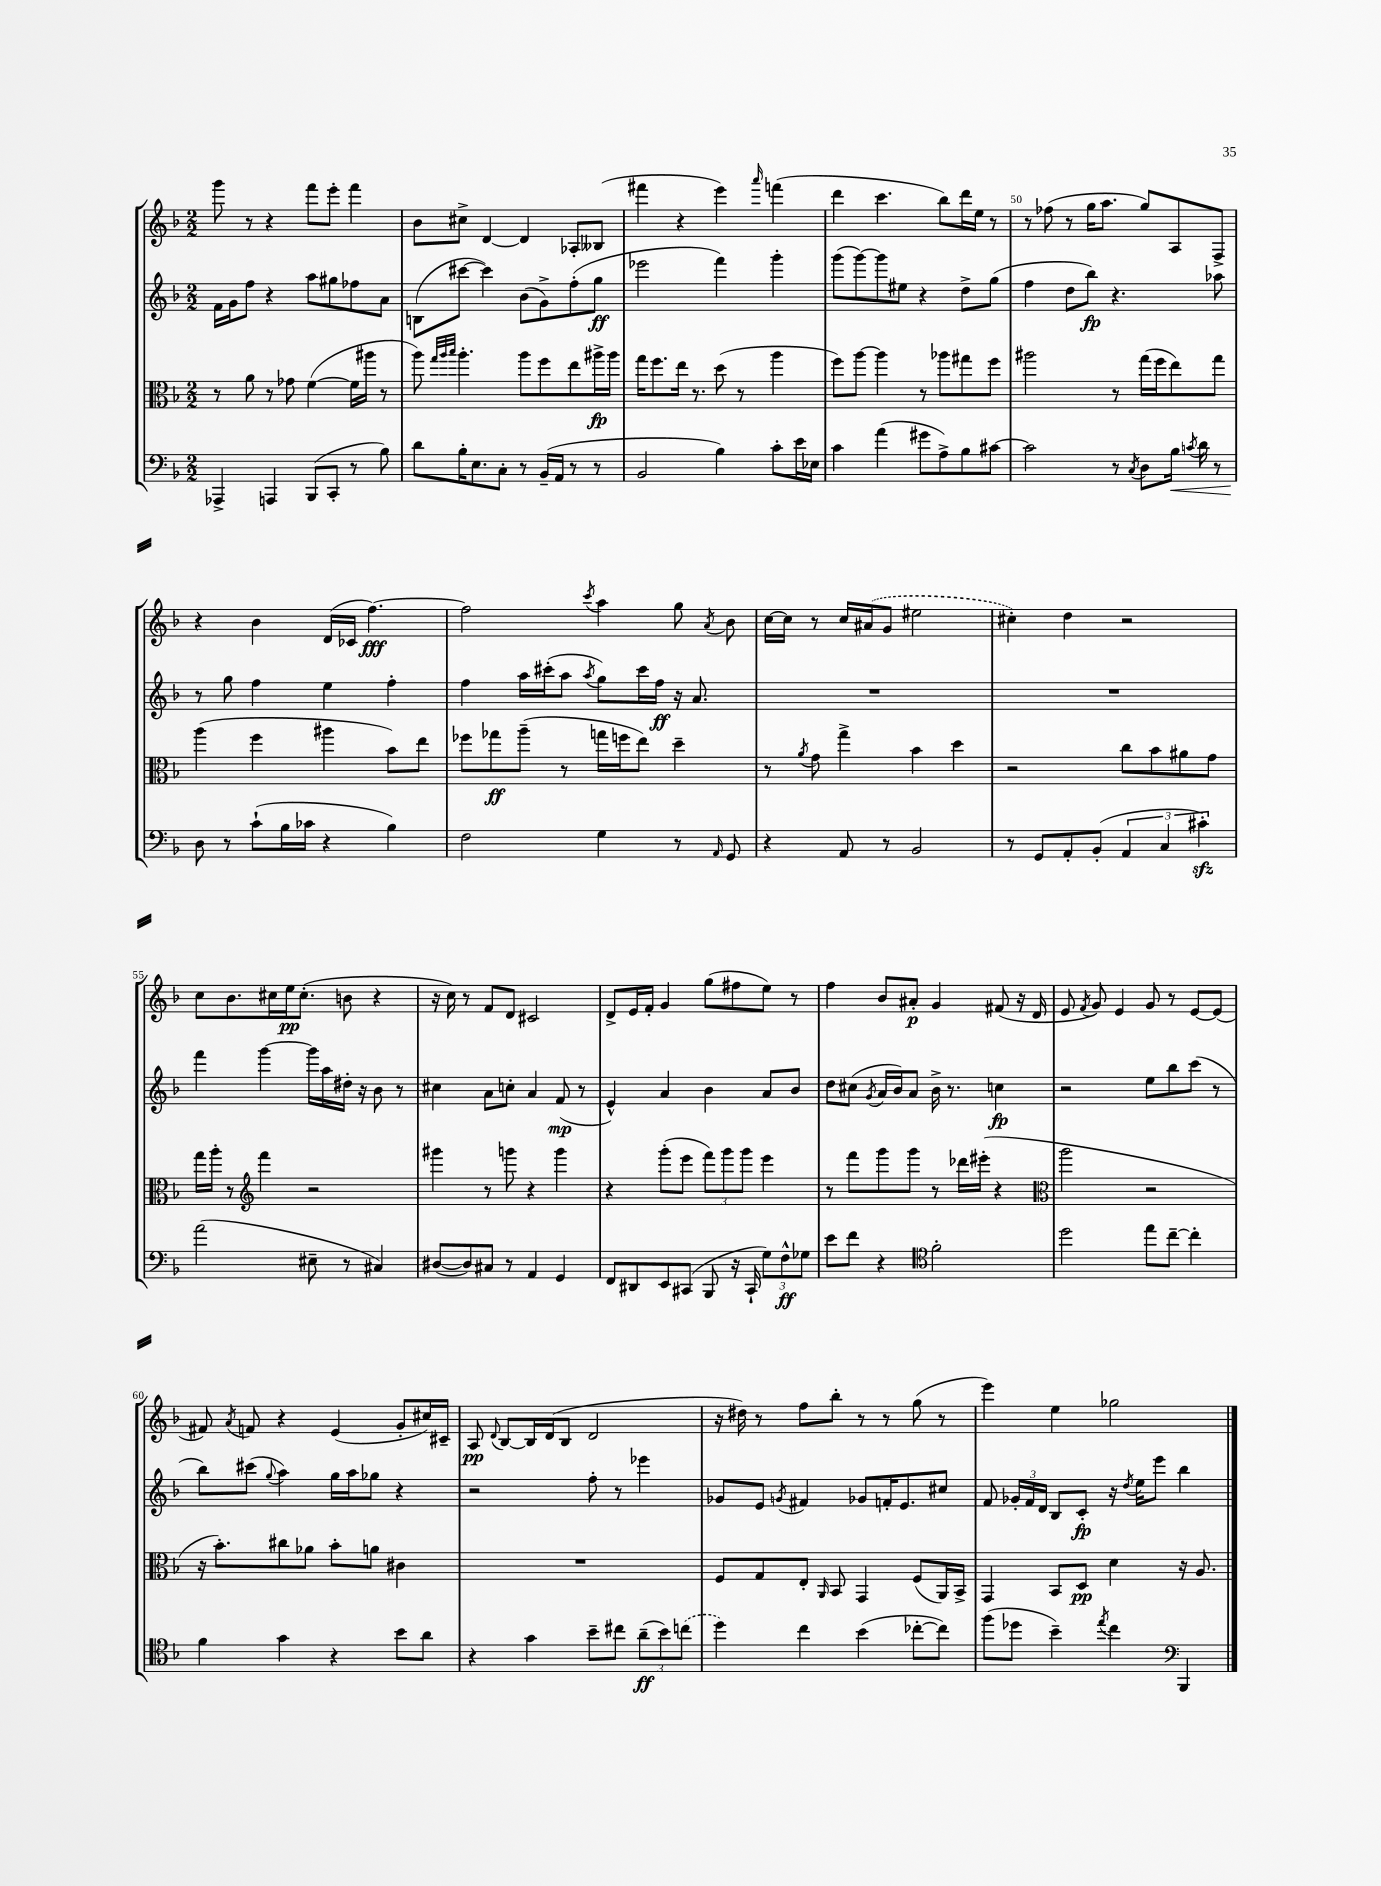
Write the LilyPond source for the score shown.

<<
\new StaffGroup <<
\new Staff = "s0" {
    \clef treble \key f \major \numericTimeSignature \time 2/2
    \autoBeamOff g'''8 r8 r4 f'''8[ e'''8]-. f'''4 |
    bes'8[ cis''8]-> d'4~ d'4 aes8[-. beses8]( |
    fis'''4 r4 e'''4) \grace { a'''16 } f'''4( |
    d'''4 c'''4. bes''8[) d'''16 e''16] r8 |
    r8 fes''8( r8 g''16[ a''8.] g''8[) a8 f8]-> |
    r4 bes'4 d'16[( ces'16] f''4.~\fff) |
    f''2 \acciaccatura { c'''8 } a''4 g''8 \acciaccatura { a'8 } bes'8 |
    c''16[~ c''16] r8 c''16[ \once \slurDashed ais'16( g'8] eis''2 |
    cis''4-.) d''4 r2 |
    c''8[ bes'8. cis''16 e''16\pp cis''8.]-.( b'8 r4 |
    r16 c''16) r8 f'8[ d'8] cis'2 |
    d'8[-> e'16 f'16]-. g'4 g''8[( fis''8 e''8]) r8 |
    f''4 bes'8[ ais'8]-.\p g'4 fis'8( r16 d'16 |
    e'8 \acciaccatura { f'8 } g'8) e'4 g'8 r8 e'8[~ e'8]( |
    fis'8) \acciaccatura { a'8 } f'8 r4 e'4( g'8[-. cis''16) cis'16]-- |
    a8\pp \appoggiatura { d'8 } bes8[~ bes16 d'16( bes8] d'2 |
    r16 dis''16) r8 f''8[ bes''8]-. r8 r8 g''8( r8 |
    e'''4) e''4 ges''2 \bar "|." |
}
\new Staff = "s1" {
    \clef treble \key f \major \numericTimeSignature \time 2/2
    \autoBeamOff f'16[ g'16 f''8] r4 a''8[ gis''8 fes''8 a'8] |
    b8[( cis'''8]~ cis'''4) bes'8[( g'8->) f''8-.( g''8]\ff |
    ees'''2 f'''4) g'''4-. |
    g'''8[( g'''8~) g'''8 eis''8] r4 d''8[-> g''8]( |
    f''4 d''8[ bes''8]\fp) r4. aes''8 |
    r8 g''8 f''4 e''4 f''4-. |
    f''4 a''16[ cis'''16-.( a''8] \acciaccatura { a''8 } g''8[) cis'''16 f''16]\ff r16 a'8. |
    R1 |
    R1 |
    f'''4 g'''4~ g'''16[ a''16 dis''16]-. r16 bes'8 r8 |
    cis''4 a'8[ c''8]-. a'4 f'8\mp( r8 |
    e'4-^) a'4 bes'4 a'8[ bes'8] |
    d''8[ cis''8]( \acciaccatura { g'8 } a'16[ bes'16) a'8] bes'16-> r8. c''4\fp |
    r2 e''8[ bes''8 c'''8]( r8 |
    bes''8[) cis'''8]( \appoggiatura { g''8 } a''4) g''16[ a''16 ges''8] r4 |
    r2 f''8-. r8 ees'''4 |
    ges'8[ e'8] \acciaccatura { g'8 } fis'4 ges'8[ f'16-. e'8. cis''8] |
    f'8 \tuplet 3/2 { ges'16[-. f'16 d'16] } bes8[ c'8]-.\fp r16 \acciaccatura { d''8 } e''16[ e'''8] bes''4 \bar "|." |
}
\new Staff = "s2" {
    \clef alto \key f \major \numericTimeSignature \time 2/2
    \autoBeamOff r8 a'8 r8 ges'8 f'4~( f'16[ ais''16] r8 |
    a''8) \grace { g''32[ a''32 bes''32] } a''4.-. a''8[ f''8 e''8 ais''16->\fp ais''16] |
    g''16[ f''8. e''16] r8. d''8( r8 a''4 |
    f''8[) a''8]~ a''4 r8 aes''8[ gis''8 f''8] |
    ais''2 r8 g''16[( f''16 e''8) g''8] |
    a''4( f''4 ais''4 bes'8[) e''8] |
    fes''8[ ges''8\ff a''8]--( r8 g''16[ f''16 e''8]) d''4-- |
    r8 \acciaccatura { a'8 } g'8 g''4-> bes'4 d''4 |
    r2 c''8[ bes'8 ais'8 g'8] |
    g''16[ a''16]-. r8 \clef treble f'''4 r2 |
    gis'''4 r8 g'''8 r4 g'''4 |
    r4 g'''8[-.( e'''8] \tuplet 3/2 { f'''8[) g'''8 g'''8] } e'''4 |
    r8 f'''8[ g'''8 g'''8] r8 des'''16[ eis'''16]-.( r4 |
    \clef alto a''2 r2 |
    r16 bes'8.[-.) cis''8 aes'8] bes'8[-. a'8] cis'4 |
    R1 |
    f8[ g8 e8]-. \grace { a,16 } bes,8 g,4 f8[( a,16) bes,16]-> |
    g,4 bes,8[ d8]\pp d'4 r16 a8. \bar "|." |
}
\new Staff = "s3" {
    \clef bass \key f \major \numericTimeSignature \time 2/2
    \autoBeamOff aes,,4-> a,,4 bes,,8[( c,8]-. r8 bes8) |
    d'8[ bes16-. e8. c8]-. r8 bes,16[--( a,16] r8 r8 |
    bes,2 bes4) c'8[-. e'16 ees16] |
    c'4 a'4( gis'8[ a8->) bes8 cis'8]~ |
    cis'2 r8 \acciaccatura { c8 } d8[ bes16]\< \acciaccatura { c'8 } d'16 r8 |
    d8\! r8 c'8[-!( bes16 ces'16] r4 bes4) |
    f2 g4 r8 \grace { a,16 } g,8 |
    r4 a,8 r8 bes,2 |
    r8 g,8[ a,8-. bes,8]-.( \tuplet 3/2 { a,4 c4 cis'4-.\sfz) } |
    a'2( eis8-- r8 cis4) |
    dis8[~( dis8) cis8] r8 a,4 g,4 |
    f,8[ dis,8 e,8 cis,8]( bes,,8 r16 cis,16-! \tuplet 3/2 { g8[) f8-^\ff ges8] } |
    e'8[ f'8] r4 \clef tenor f'2-. |
    d''2 e''8[ c''8]~-- c''4-. |
    f'4 g'4 r4 bes'8[ a'8] |
    r4 g'4 bes'8[-- cis''8] \tuplet 3/2 { a'8[--\ff( bes'8) \once \slurDashed c''8]( } |
    d''4) c''4 bes'4( ces''8[~-. ces''8]) |
    f''8[( des''8] bes'4--) \acciaccatura { e''8 } c''4 \clef bass bes,,4 \bar "|." |
}
>>
>>
\layout { \context { \Score currentBarNumber = #46 \override BarNumber.break-visibility = ##(#f #t #t) barNumberVisibility = #(every-nth-bar-number-visible 5) } }
